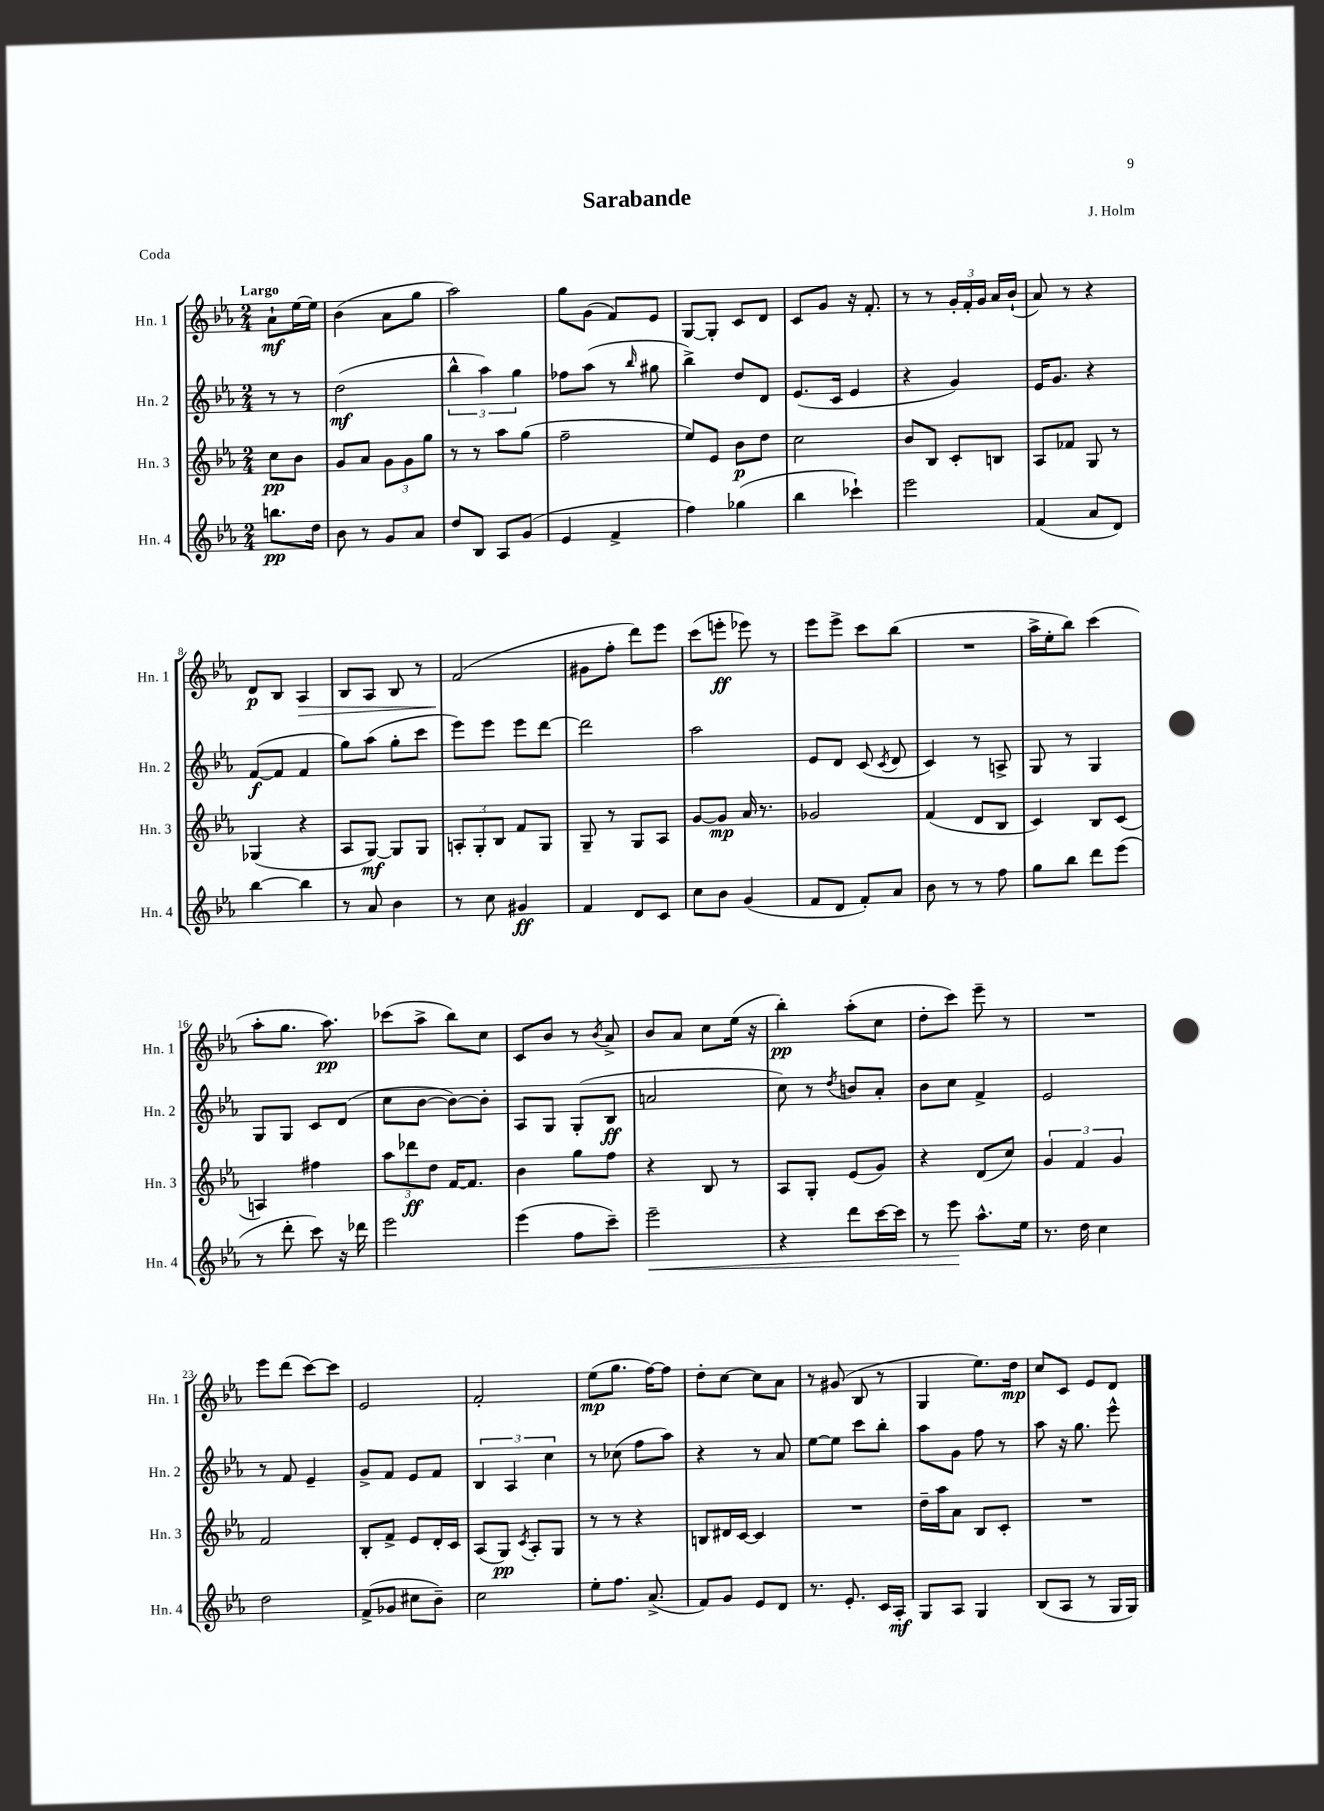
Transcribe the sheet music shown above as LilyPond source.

\header { title = "Sarabande" composer = "J. Holm" piece = "Coda" }
<<
\new StaffGroup <<
\new Staff = "s0" \with { instrumentName = "Hn. 1" shortInstrumentName = "Hn. 1" } {
    \clef treble \key ees \major \numericTimeSignature \time 2/4 \partial 4 \tempo "Largo"
    \autoBeamOff aes'8[-!\mf ees''16~ ees''16] |
    bes'4( aes'8[ g''8] |
    aes''2) |
    g''8[ g'8]( f'8[) ees'8] |
    g8[~ g8]-. c'8[ d'8] |
    c'8[ g'8] r16 f'8.-. |
    r8 r8 \tuplet 3/2 { g'16[-. f'16-. g'16] } aes'16[ bes'16]-!( |
    aes'8) r8 r4 |
    d'8[\p bes8] aes4\> |
    bes8[ aes8] bes8 r8 |
    f'2\!( |
    gis'8[ f''8]-. d'''8[) ees'''8] |
    c'''8[( e'''8]-.\ff ees'''8) r8 |
    ees'''8[ ees'''8]-> c'''8[ bes''8]( |
    R2 |
    aes''16[-> ees''16-. bes''8]) c'''4( |
    aes''8[-. g''8.] aes''8.\pp) |
    ces'''8[( aes''8]-> bes''8[) c''8] |
    c'8[ bes'8] r8 \acciaccatura { bes'8 } aes'8-> |
    bes'8[ aes'8] c''8[ ees''16]( r16 |
    bes''4-.\pp) aes''8[-.( c''8] |
    d''8[-. c'''8]) ees'''8-- r8 |
    R2 |
    ees'''8[ d'''8]( c'''8[~) c'''8] |
    ees'2 |
    f'2-. |
    ees''8[\mp( g''8.] f''16[~) f''8] |
    d''8[-. c''8]~ c''8[ aes'8] |
    r8 gis'8( bes8 r8 |
    g4 ees''8.[) d''16]\mp |
    c''8[ c'8] ees'8[ d'8] \bar "|." |
}
\new Staff = "s1" \with { instrumentName = "Hn. 2" shortInstrumentName = "Hn. 2" } {
    \clef treble \key ees \major \numericTimeSignature \time 2/4 \partial 4
    \autoBeamOff r8 r8 |
    d''2\mf( |
    \tuplet 3/2 { bes''4-^ aes''4) g''4 } |
    fes''8[ aes''8]( r8 \grace { bes''16 } gis''8 |
    bes''4->) d''8[ d'8] |
    ees'8.[( c'16] ees'4 |
    r4 g'4) |
    ees'16[ g'8.] r4 |
    f'8[~\f( f'8] f'4 |
    g''8[) aes''8]( g''8[-. c'''8] |
    ees'''8[) ees'''8] ees'''8[ d'''8]~ |
    d'''2 |
    aes''2 |
    ees'8[ d'8] c'8( \acciaccatura { c'8 } d'8 |
    c'4) r8 a8-> |
    g8 r8 g4 |
    g8[ g8] c'8[ d'8]( |
    c''8[ bes'8]~ bes'8[~) bes'8]-. |
    aes8[ g8] g8[-.( bes8]\ff |
    a'2 |
    c''8) r8 \acciaccatura { d''8 } b'8[ aes'8]-. |
    bes'8[ c''8] f'4-> |
    ees'2 |
    r8 f'8 ees'4-- |
    g'8[-> f'8] ees'8[ f'8] |
    \tuplet 3/2 { bes4 aes4 c''4 } |
    r8 ces''8( f''8[ aes''8]) |
    r4 r8 aes'8 |
    ees''8[~ ees''8] c'''8[ bes''8]-. |
    aes''8[ g'8] f''8 r8 |
    aes''8 r16 g''8. ees'''8-^ \bar "|." |
}
\new Staff = "s2" \with { instrumentName = "Hn. 3" shortInstrumentName = "Hn. 3" } {
    \clef treble \key ees \major \numericTimeSignature \time 2/4 \partial 4
    \autoBeamOff c''8[\pp bes'8] |
    g'8[ aes'8] \tuplet 3/2 { g'8[ g'8 g''8] } |
    r8 r8 aes''8[ g''8]( |
    f''2-- |
    ees''8[) ees'8] bes'8[\p d''8] |
    c''2 |
    bes'8[ bes8] c'8[-. b8] |
    aes8[ fes'8] g8 r8 |
    ges4( r4 |
    aes8[ g8]~\mf) g8[ g8] |
    \tuplet 3/2 { a8[-. g8-. bes8] } f'8[ g8] |
    g8-- r8 g8[ aes8] |
    g'8[~ g'8]\mp aes'16 r8. |
    ges'2 |
    f'4( d'8[ bes8] |
    c'4) bes8[ c'8]( |
    a4) fis''4 |
    \tuplet 3/2 { aes''8[ des'''8\ff d''8] } f'16[~ f'8.] |
    bes'4 g''8[ f''8] |
    r4 bes8 r8 |
    aes8[ g8]-. ees'8[( g'8]) |
    r4 d'8[( c''8]) |
    \tuplet 3/2 { g'4 f'4 g'4 } |
    f'2 |
    bes8[-. f'8]-> ees'8[ d'16-. c'16] |
    aes8[( g8]\pp) \acciaccatura { c'8 } aes8[-. g8] |
    r8 r8 r4 |
    b8[ dis'16 c'16]~ c'4 |
    R2 |
    d''16[-- aes''16 aes'8] bes8[ c'8]-. |
    R2 \bar "|." |
}
\new Staff = "s3" \with { instrumentName = "Hn. 4" shortInstrumentName = "Hn. 4" } {
    \clef treble \key ees \major \numericTimeSignature \time 2/4 \partial 4
    \autoBeamOff b''8.[\pp d''16] |
    bes'8 r8 g'8[ aes'8] |
    d''8[ bes8] aes8[ g'8]( |
    ees'4 f'4-> |
    f''4) ges''4( |
    bes''4 ces'''4-!) |
    ees'''2 |
    f'4( aes'8[ d'8]) |
    bes''4~ bes''4 |
    r8 aes'8 bes'4 |
    r8 c''8 gis'4\ff |
    f'4 d'8[ c'8] |
    c''8[ bes'8] g'4( |
    f'8[ d'8] f'8[-.) aes'8] |
    bes'8 r8 r8 f''8 |
    g''8[ bes''8] d'''8[ ees'''8]( |
    r8 d'''8-. c'''8) r16 des'''16 |
    ees'''2 |
    ees'''4( f''8[ c'''8]--) |
    ees'''2--\< |
    r4 d'''8[ c'''16~ c'''16] |
    r8 ees'''8\! aes''8.[-^ ees''16] |
    r8. d''16 c''4 |
    d''2 |
    f'8[->( ges'8] cis''8[ bes'8]--) |
    c''2 |
    ees''8[-. f''8.] aes'8.->( |
    f'8[) g'8] ees'8[ d'8] |
    r8. ees'8.-. c'16[ aes16]-.\mf |
    g8[ aes8] g4 |
    bes8[( aes8] r8 g16[ g16]) \bar "|." |
}
>>
>>
